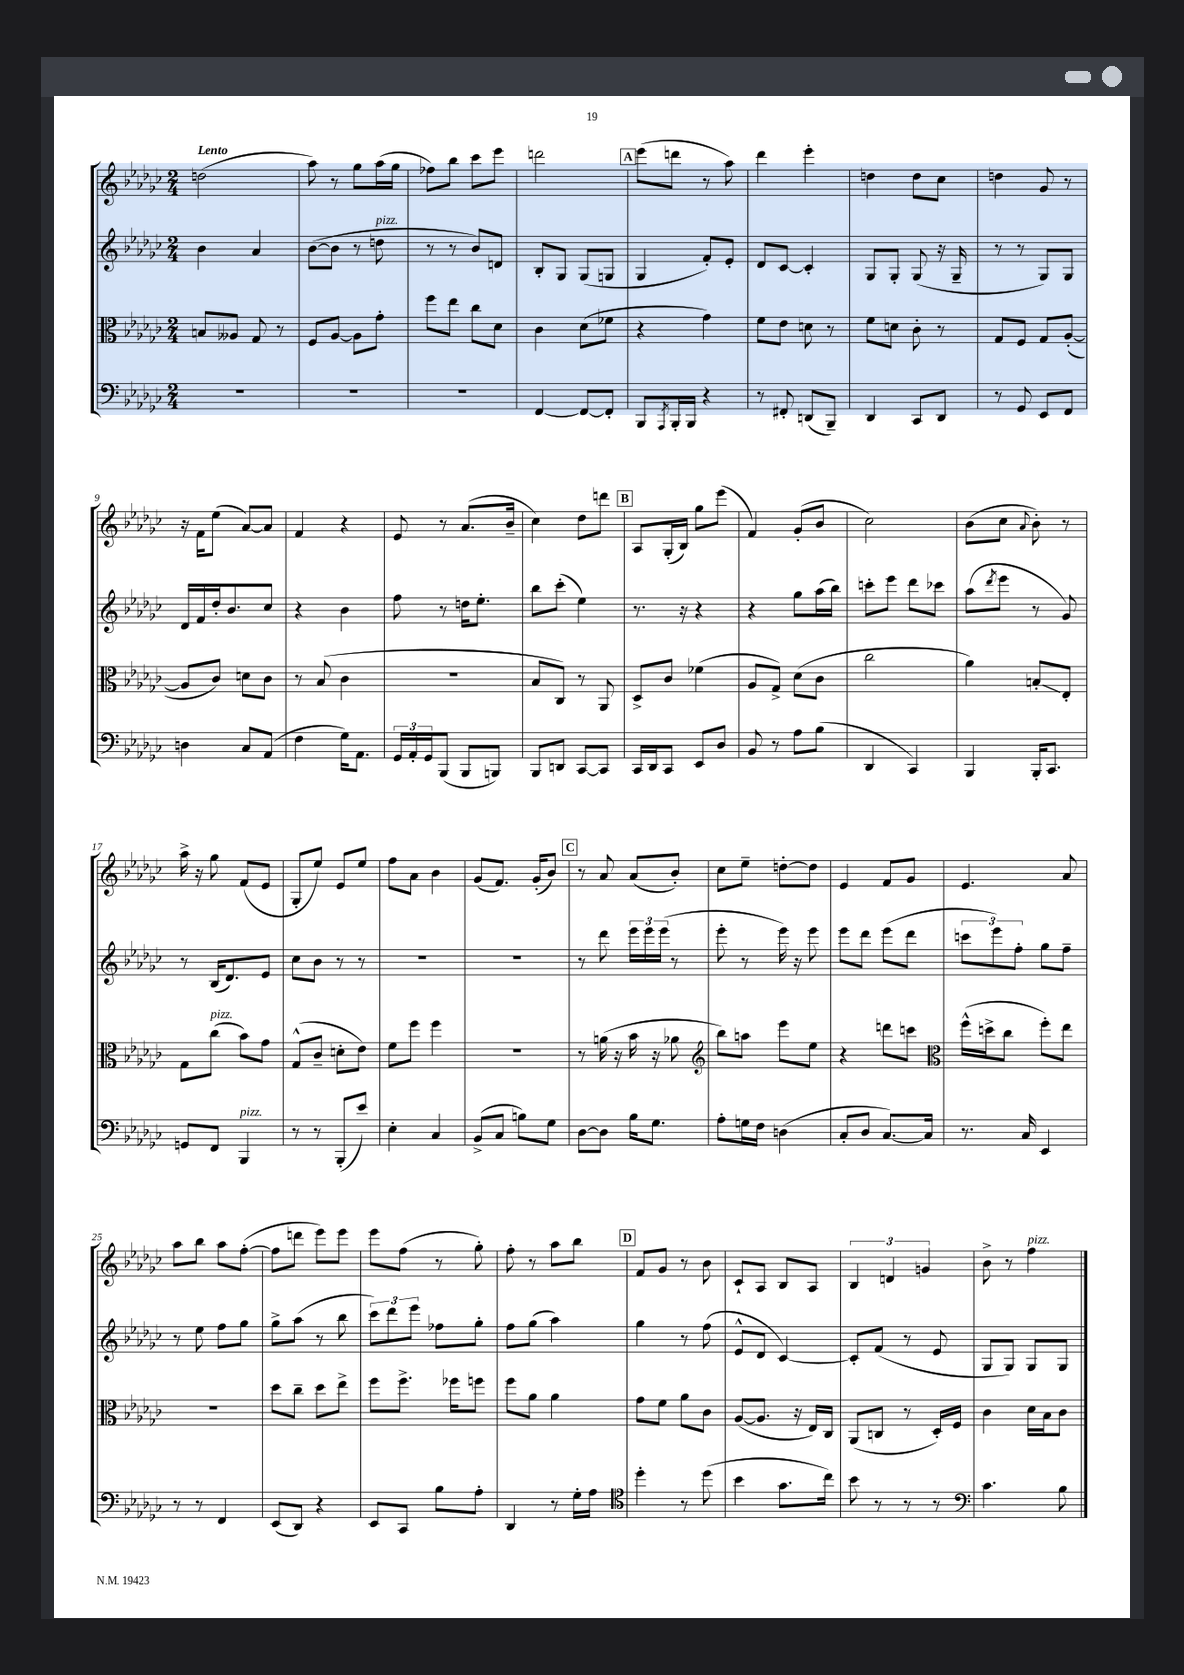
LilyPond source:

<<
\new StaffGroup <<
\new Staff = "s0" {
    \clef treble \key ges \major \numericTimeSignature \time 2/4 \tempo "Lento"
    d''2( |
    aes''8) r8 ges''8 aes''16( ges''16 |
    fes''8) bes''8 ces'''8 ees'''8 |
    d'''2 |
    \mark \markup { \box "A" } ees'''8( d'''8 r8 aes''8) |
    des'''4 ees'''4-. |
    d''4 d''8 ces''8 |
    d''4 ges'8 r8 |
    r16 f'16 ees''8( aes'8~) aes'8 |
    f'4 r4 |
    ees'8 r8 aes'8.( bes'16-- |
    ces''4) des''8 d'''8 |
    \mark \markup { \box "B" } aes8 ges16-.( bes16) ges''8 ees'''8( |
    f'4) ges'8-.( bes'8 |
    ces''2) |
    bes'8( ces''8 \appoggiatura { aes'8 } bes'8-.) r8 |
    aes''16-> r16 ges''8 f'8( ees'8 |
    ges8-. ees''8) ees'8 ees''8 |
    f''8 aes'8 bes'4 |
    ges'8( f'8.) ges'16-.( bes'8) |
    \mark \markup { \box "C" } r8 aes'8 aes'8( bes'8-.) |
    ces''8 ees''8-- d''8~-. d''8 |
    ees'4 f'8 ges'8 |
    ees'4. aes'8 |
    aes''8 bes''8 aes''8 f''8~-.( |
    f''8 d'''8 ees'''8) ees'''8 |
    ees'''8 f''8( r8 ges''8-.) |
    f''8-. r8 aes''8 bes''8 |
    \mark \markup { \box "D" } f'8 ges'8 r8 bes'8 |
    ces'8-! aes8 bes8 aes8 |
    \tuplet 3/2 { bes4 d'4 g'4 } |
    bes'8-> r8 f''4^\markup { \italic "pizz." } \bar "|." |
}
\new Staff = "s1" {
    \clef treble \key ges \major \numericTimeSignature \time 2/4
    bes'4 aes'4 |
    bes'8~( bes'8 r8 d''8^\markup { \italic "pizz." } |
    r8 r8 bes'8) d'8 |
    bes8-. ges8 ges8( g8 |
    \mark \markup { \box "A" } ges4 f'8-.) ees'8-. |
    des'8 ces'8~ ces'4-. |
    ges8 ges8-. ges8( r16 ges16-- |
    r8 r8 ges8) ges8 |
    des'16 f'16 des''16-. bes'8. ces''8 |
    r4 bes'4 |
    f''8 r8 d''16 ees''8.-. |
    bes''8 ces'''8-.( ees''4) |
    \mark \markup { \box "B" } r8. r16 r4 |
    r4 ges''8 aes''16( bes''16) |
    c'''8-. ees'''8 des'''8 ces'''8 |
    aes''8( \acciaccatura { des'''8 } ees'''8 r8 ges'8) |
    r8 bes16( des'8.) ees'8 |
    ces''8 bes'8 r8 r8 |
    R2 |
    R2 |
    \mark \markup { \box "C" } r8 des'''8 \tuplet 3/2 { ees'''16 ees'''16 ees'''16( } r8 |
    ees'''8-. r8 ees'''16) r16 ees'''8 |
    ees'''8 des'''8 ees'''8( des'''8 |
    \tuplet 3/2 { c'''8 ees'''8) f''8-. } ges''8 f''8-- |
    r8 ees''8 f''8 ges''8 |
    ges''8-> aes''8( r8 bes''8 |
    \tuplet 3/2 { ces'''8) des'''8 ees'''8 } fes''8 ges''8-. |
    f''8 ges''8( aes''4) |
    \mark \markup { \box "D" } ges''4 r8 f''8( |
    ees'8-^ des'8 ces'4~) |
    ces'8-. f'8( r8 ees'8 |
    ges8 ges8) ges8 ges8 \bar "|." |
}
\new Staff = "s2" {
    \clef alto \key ges \major \numericTimeSignature \time 2/4
    b8 aeses8 ges8 r8 |
    f8 aes8~ aes8 ges'8-. |
    f''8 ees''8 ces''8 des'8 |
    ces'4 des'8( fes'8 |
    \mark \markup { \box "A" } r4 ges'4) |
    f'8 ees'8 d'8 r8 |
    f'8 d'8 ces'8-. r8 |
    ges8 f8 ges8 aes8~-.( |
    aes8 ces'8) d'8 ces'8 |
    r8 bes8( ces'4 |
    R2 |
    bes8 ces8) r8 aes,8 |
    \mark \markup { \box "B" } des8-> ces'8 fes'4( |
    aes8 ges8->) des'8( ces'8 |
    ces''2 |
    aes'4) b8-.\glissando ees8-. |
    ges8 ces''8^\markup { \italic "pizz." }( bes'8) ges'8 |
    ges8-^( ces'8-- d'8-. ees'8) |
    f'8 f''8 f''4 |
    r2 |
    \mark \markup { \box "C" } r8 a'16( r16 bes'16 r16 aes'8 |
    \clef treble bes''8) a''8 ees'''8 ees''8 |
    r4 d'''8 c'''8 |
    \clef alto f''16-^( d''16-> ces''8 f''8-.) ees''8 |
    R2 |
    des''8 ces''8-- des''8 ees''8-> |
    f''8 f''8.-> fes''16 f''8 |
    f''8 aes'8 aes'4 |
    \mark \markup { \box "D" } ges'8 f'8 aes'8 ces'8 |
    aes8~( aes8. r16 ees16) ces16 |
    aes,8( c8 r8 des16-.) f16 |
    ces'4 des'16 bes16 ces'8 \bar "|." |
}
\new Staff = "s3" {
    \clef bass \key ges \major \numericTimeSignature \time 2/4
    R2 |
    R2 |
    R2 |
    f,4~ f,8~ f,8-. |
    \mark \markup { \box "A" } bes,,8 \acciaccatura { aes,,8 } bes,,16-. bes,,16 r4 |
    r8 fis,8-. d,8( bes,,8--) |
    des,4 ces,8 des,8 |
    r8 ges,8 ees,8 f,8 |
    d4 ces8 aes,8( |
    f4 ges16) aes,8. |
    \tuplet 3/2 { ges,16 aes,16-. ges,16 } bes,,8( bes,,8 b,,8) |
    bes,,8 d,8 ces,8~ ces,8 |
    \mark \markup { \box "B" } ces,16 des,16 ces,8 ees,8 des8 |
    bes,8 r8 aes8 bes8( |
    des,4 ces,4) |
    bes,,4 bes,,16-. ces,8. |
    g,8 f,8 bes,,4^\markup { \italic "pizz." } |
    r8 r8 bes,,8-.( ees'8) |
    ees4-. ces4 |
    bes,8->( ces8 b8) ges8 |
    \mark \markup { \box "C" } des8~ des8 bes16 ges8. |
    aes8-. g16 f16 d4( |
    ces8-. des8 ces8.~) ces16 |
    r8. ces16 ees,4 |
    r8 r8 f,4 |
    ees,8( des,8) r4 |
    ees,8 ces,8 bes8 aes8-. |
    des,4 r8 ges16-. aes16 |
    \mark \markup { \box "D" } \clef tenor des''4-. r8 des''8( |
    bes'4 ges'8. ces''16) |
    bes'8 r8 r8 r8 |
    \clef bass ces'4. bes8 \bar "|." |
}
>>
>>
